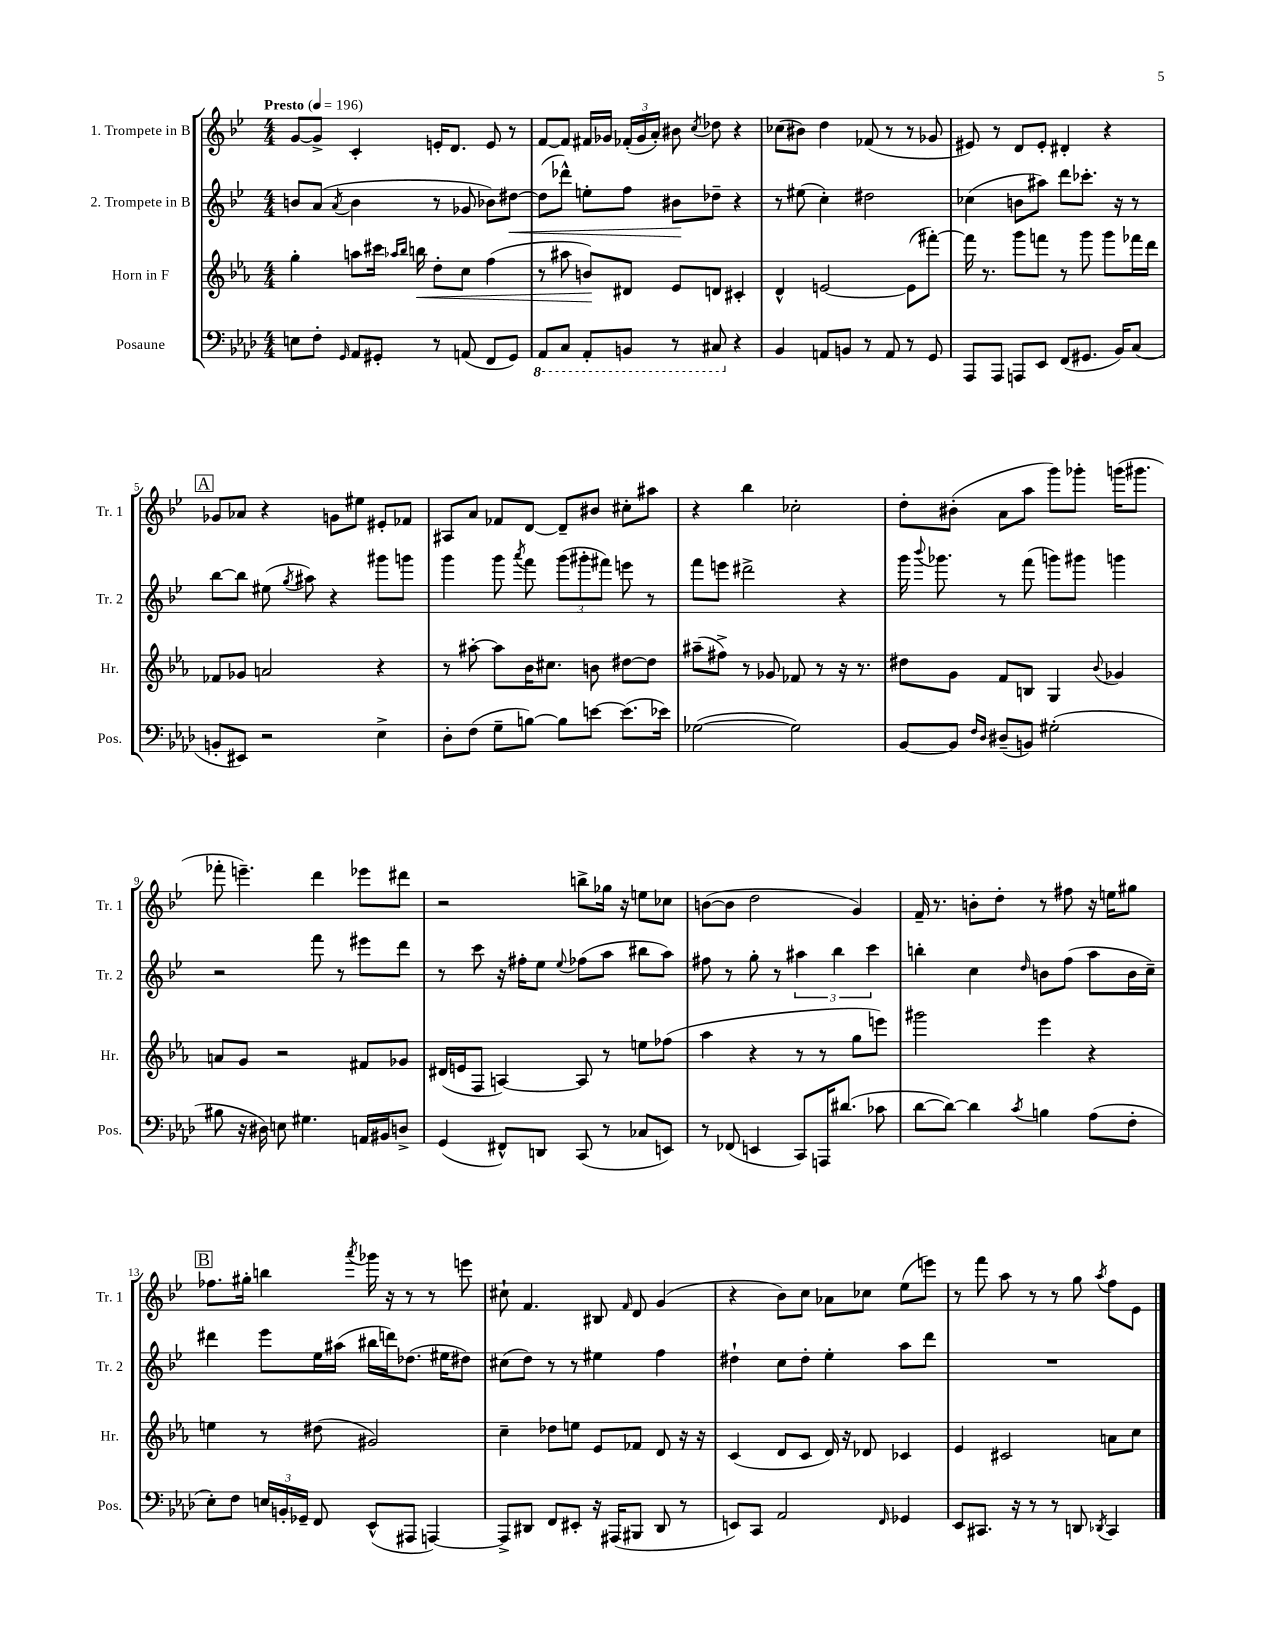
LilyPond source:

<<
\new StaffGroup <<
\new Staff = "s0" \with { instrumentName = "1. Trompete in B" shortInstrumentName = "Tr. 1" } {
    \clef treble \key bes \major \numericTimeSignature \time 4/4 \tempo "Presto" 4 = 196
    \autoBeamOff g'8[~ g'8]-> c'4-. e'16[-. d'8.] e'8 r8 |
    f'8[~ f'8] fis'16[ ges'16] \tuplet 3/2 { fes'16[-.( ges'16 a'16]-.) } bis'8 \acciaccatura { c''8 } des''8 r4 |
    ces''8[( bis'8]) d''4 fes'8( r8 r8 ges'8 |
    eis'8) r8 d'8[ eis'8]-. dis'4-. r4 |
    \mark \markup { \box "A" } ges'8[ aes'8] r4 g'8[ eis''8] eis'8[-. fes'8] |
    ais8[ a'8] fes'8[ d'8]~ d'8[-- bis'8] cis''8[-. ais''8] |
    r4 bes''4 ces''2-. |
    d''8[-. bis'8]-.( a'8[ a''8] g'''8[) ges'''8]-. g'''16[( gis'''8.] |
    fes'''8-. e'''4.--) d'''4 ees'''8[ dis'''8] |
    r2 b''8[-> ges''16] r16 e''8[ ces''8] |
    b'8[~( b'8] d''2 g'4) |
    f'16-- r8. b'8[-. d''8]-. r8 fis''8 r16 e''16[ gis''8] |
    \mark \markup { \box "B" } fes''8.[ gis''16]-. b''4 \acciaccatura { a'''8 } ges'''16 r16 r8 r8 e'''8 |
    cis''8-! f'4. bis8 \grace { f'16 } d'8 g'4( |
    r4 bes'8[) c''8] aes'8[ ces''8] ees''8[( e'''8]) |
    r8 f'''8 a''8 r8 r8 g''8 \acciaccatura { a''8 } f''8[ ees'8] \bar "|." |
}
\new Staff = "s1" \with { instrumentName = "2. Trompete in B" shortInstrumentName = "Tr. 2" } {
    \clef treble \key bes \major \numericTimeSignature \time 4/4
    \autoBeamOff b'8[ a'8]( \acciaccatura { a'8 } b'4 r8 ges'8 bes'8[) dis''8]~\< |
    dis''8[( des'''8]-^) e''8[-. f''8] bis'8[\! des''8]-- r4 |
    r8 eis''8( c''4-.) dis''2 |
    ces''4( b'8[ ais''8]) d'''8[ ces'''8.]-. r16 r8 |
    \mark \markup { \box "A" } bes''8[~ bes''8] eis''8( \acciaccatura { g''8 } ais''8) r4 gis'''8[ g'''8] |
    g'''4 g'''8 \acciaccatura { a'''8 } f'''8 \tuplet 3/2 { g'''8[( gis'''8-. fis'''8]) } e'''8 r8 |
    f'''8[ e'''8] dis'''2-> r4 |
    g'''16 \appoggiatura { bes'''8 } ges'''8. r8 f'''8( g'''8[) gis'''8] g'''4 |
    r2 f'''8 r8 eis'''8[ d'''8] |
    r8 c'''8 r16 fis''16[-. ees''8] \appoggiatura { ees''8 } fes''8[( a''8] bis''8[ a''8]) |
    fis''8 r8 g''8-. r8 \tuplet 3/2 { ais''4 bes''4 c'''4 } |
    b''4-. c''4 \grace { d''16 } b'8[ f''8]( a''8[ b'16 c''16]--) |
    \mark \markup { \box "B" } dis'''4 ees'''8[ ees''16 ais''16]( bis''16[ d'''16) des''8.]( eis''16[ dis''8]) |
    cis''8[( d''8]) r8 r8 eis''4 f''4 |
    dis''4-! c''8[ dis''8]-. ees''4-. a''8[ d'''8] |
    R1 \bar "|." |
}
\new Staff = "s2" \with { instrumentName = "Horn in F" shortInstrumentName = "Hr." } {
    \clef treble \key ees \major \numericTimeSignature \time 4/4
    \autoBeamOff g''4-. a''8[ cis'''16] \grace { aes''16[ bes''16] } b''16\< d''8[-. c''8] f''4( |
    r8 ais''8 b'8[\!) dis'8] ees'8[ d'8] cis'4-. |
    d'4-^ e'2~ e'8[( fis'''8]~-.) |
    fis'''16 r8. g'''8[ f'''8] r8 g'''8 g'''8[ fes'''16 d'''16] |
    \mark \markup { \box "A" } fes'8[ ges'8] a'2 r4 |
    r8 ais''8~-. ais''8[ bes'16 cis''8.] b'8 dis''8[~ dis''8] |
    ais''8[--( fis''8]->) r8 ges'8 fes'8 r8 r16 r8. |
    dis''8[ g'8] f'8[ b8] g4 \appoggiatura { bes'8 } ges'4 |
    a'8[ g'8] r2 fis'8[ ges'8] |
    dis'16[( e'16 f8] a4~) a8 r8 e''8[ fes''8]( |
    aes''4 r4 r8 r8 g''8[ e'''8]) |
    gis'''2 ees'''4 r4 |
    \mark \markup { \box "B" } e''4 r8 dis''8( gis'2) |
    c''4-- des''8[ e''8] ees'8[ fes'8] d'8 r16 r16 |
    c'4( d'8[ c'8] d'16) r16 des'8 ces'4 |
    ees'4 cis'2 a'8[ c''8] \bar "|." |
}
\new Staff = "s3" \with { instrumentName = "Posaune" shortInstrumentName = "Pos." } {
    \clef bass \key aes \major \numericTimeSignature \time 4/4
    \autoBeamOff e8[ f8]-. \grace { g,16 } aes,8[ gis,8]-. r8 a,8( f,8[ gis,8]) |
    \ottava #-1 aes,,8[ c,8] aes,,8[-. b,,8] r8 cis,8 \ottava #0 r4 |
    bes,4 a,8[ b,8] r8 a,8 r8 g,8 |
    aes,,8[ aes,,8] a,,8[ ees,8] f,8[( gis,8.] bes,16[) c8]( |
    \mark \markup { \box "A" } b,8[-. eis,8]) r2 ees4-> |
    des8[-. f8]( g8[-- b8]~) b8[ e'8]~ e'8.[( ees'16]) |
    ges2~( ges2) |
    bes,8[~ bes,8] \grace { f16[ des16] } dis8[--( b,8]) gis2-.( |
    bis8 r16 dis16) e8 gis4. a,16[ bis,16 d8]-> |
    g,4( fis,8[-^) d,8] c,8( r8 ces8[ e,8]) |
    r8 fes,8( e,4 c,8[) a,,16 dis'8.]( ces'8 |
    des'8[~ des'8]~) des'4 \acciaccatura { c'8 } b4 aes8[( f8]-. |
    \mark \markup { \box "B" } ees8[-.) f8] \tuplet 3/2 { e16[ b,16-. ges,16]-- } f,8 ees,8[-^( ais,,8] a,,4~) |
    a,,8[-> dis,8] f,8[ eis,8]-. r16 ais,,16[( bis,,8] dis,8 r8 |
    e,8[) c,8] aes,2 \grace { f,16 } ges,4 |
    ees,8[ cis,8.] r16 r8 r8 d,8 \acciaccatura { des,8 } cis,4 \bar "|." |
}
>>
>>
